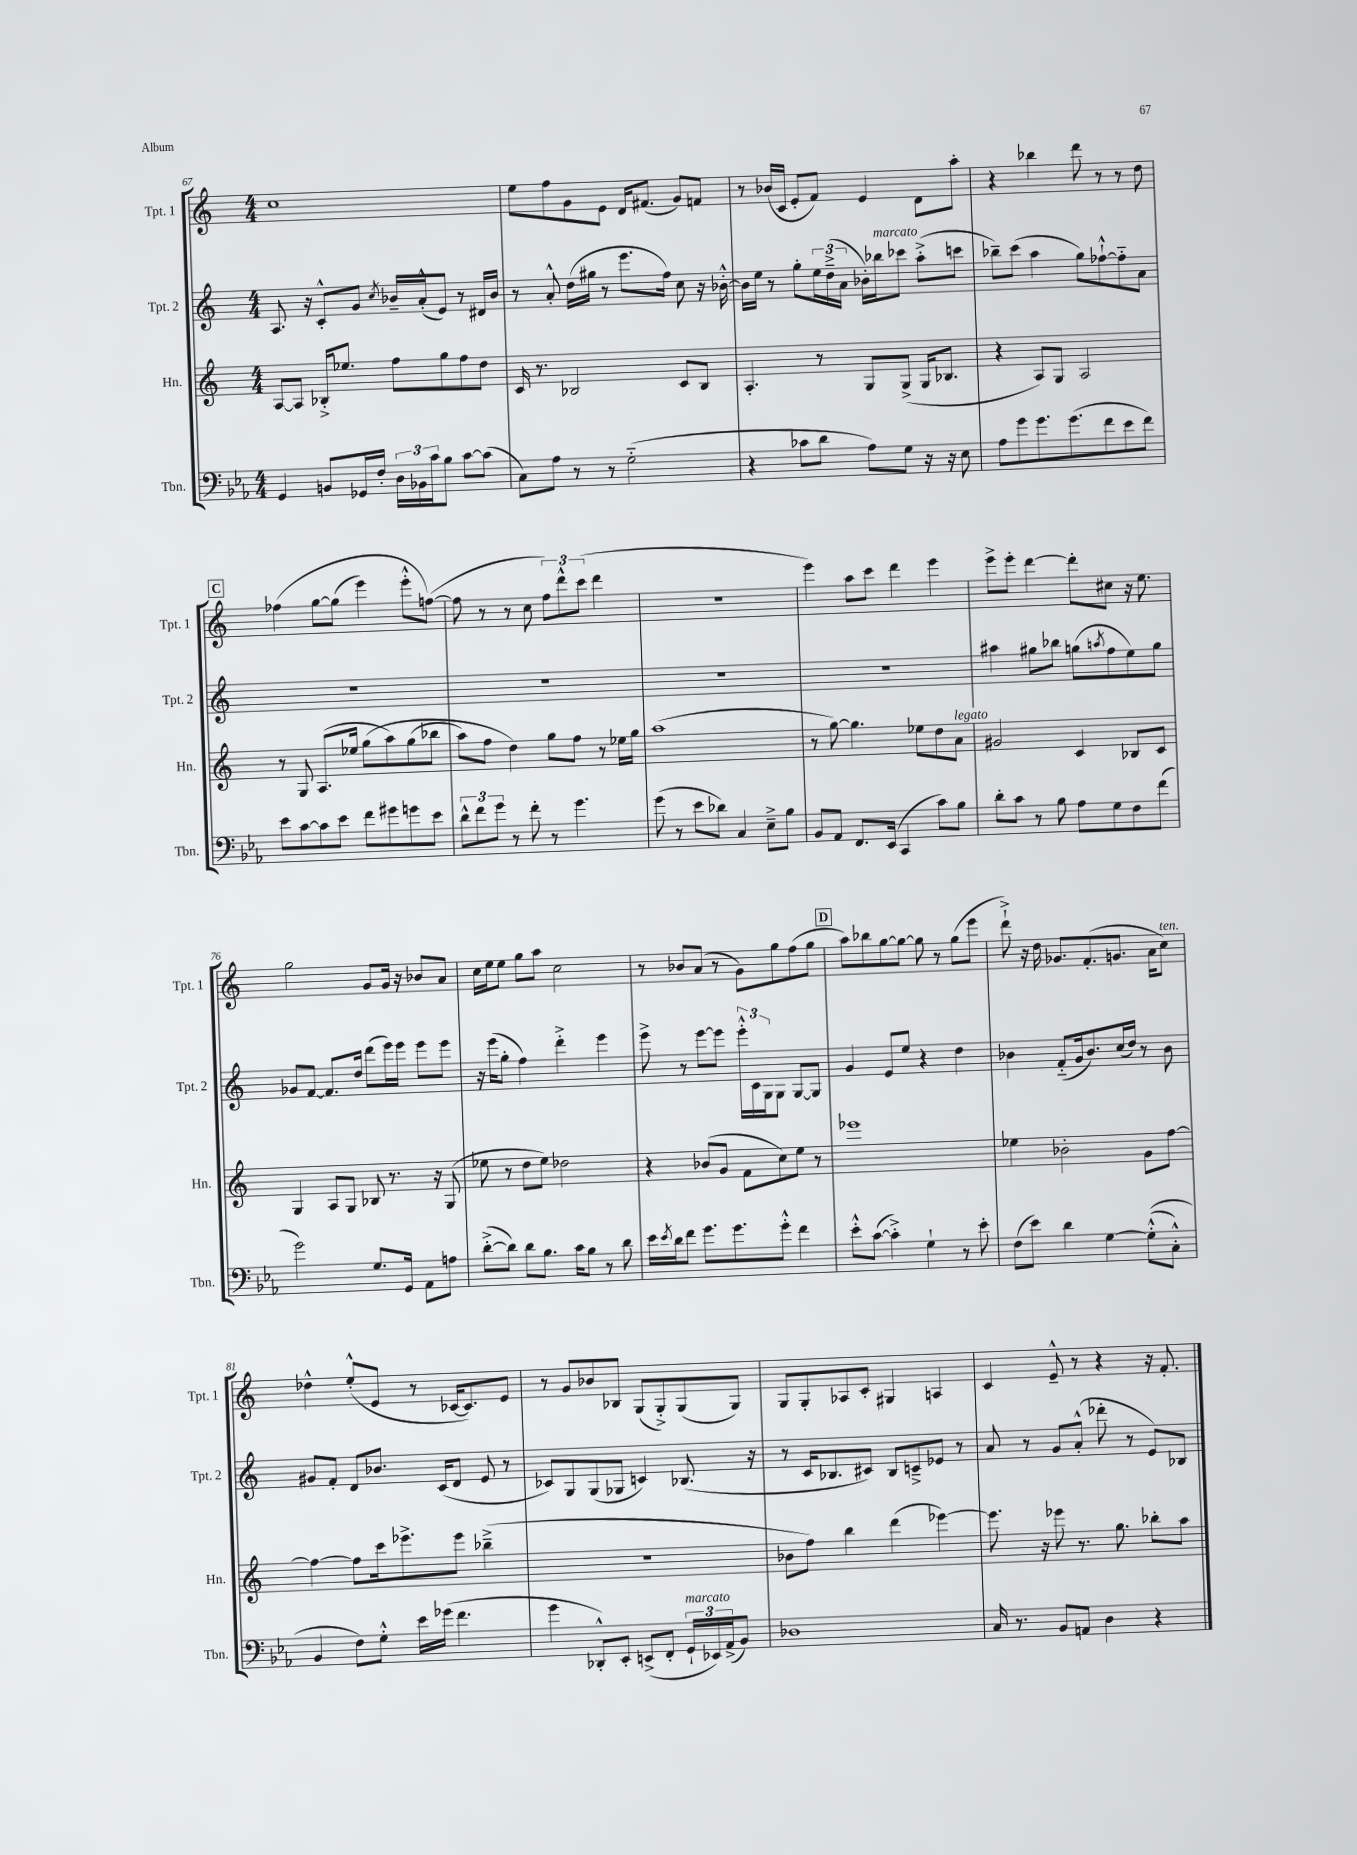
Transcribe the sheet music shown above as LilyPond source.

<<
\new StaffGroup <<
\new Staff = "s0" \with { instrumentName = "Tpt. 1" shortInstrumentName = "Tpt. 1" } {
    \clef treble \key c \major \numericTimeSignature \time 4/4
    c''1 |
    e''8 f''8 g'8 e'8 d'16 fis'8.( g'8) f'8 |
    r8 bes'16( c'16 e'8-. f'8) e'4 d'8 a''8-. |
    r4 bes''4 d'''8 r8 r8 d''8 |
    \mark \markup { \box "C" } fes''4\( g''8~ g''8( e'''4) e'''8-.-^ f''8~(\) |
    f''8 r8 r8 c''8 \tuplet 3/2 { f''8) d'''8-^ c'''8( } d'''4 |
    R1 |
    e'''4) a''8 c'''8 d'''4 e'''4 |
    e'''8-> e'''8-. d'''4~ d'''8-. cis''8 r16 e''8. |
    g''2 g'8 g'16 r16 bes'8 a'8 |
    c''16 e''16 e''8 g''8 a''8 c''2 |
    r8 bes'8 a'8( r8 g'8) g''8 f''8( g''8 |
    \mark \markup { \box "D" } a''8) bes''8 g''8~ g''8~ g''8 r8 g''8( e'''8 |
    d'''8-!->) r16 d''16 ges'8. f'8.-.( g'8. a'16 c''8^\markup { \italic "ten." }) |
    des''4-^ e''8-.-^( e'8 r8 ces'16~ ces'8.) e'8 |
    r8 g'8 bes'8 bes8 g8( g8-.->) g8( g8) |
    g8 g8-. aes8 c'8-. gis4 a4 |
    c'4 e'8---^ r8 r4 r16 f'8.-. \bar "|." |
}
\new Staff = "s1" \with { instrumentName = "Tpt. 2" shortInstrumentName = "Tpt. 2" } {
    \clef treble \key c \major \numericTimeSignature \time 4/4
    a8. r16 c'8-.-^ g'8 \acciaccatura { c''8 } bes'16-- a'16-.-^( e'8) r8 dis'16 bes'16 |
    r8 a'8-.-^ d''16( gis''16 r8 e'''8. f''16) c''8 r16 bes'16~-.-^ |
    bes'16 e''16 r8 g''8-. \tuplet 3/2 { e''16 d''16--->( a'16 } bes'16-.) bes''16^\markup { \italic "marcato" } ces'''8 a''8-.->( c'''8 |
    bes''8--) c'''8( a''4 g''8) fes''8~-!-^ fes''8-_ a'8 |
    \mark \markup { \box "C" } R1 |
    R1 |
    R1 |
    R1 |
    ais''4 gis''8 bes''8 g''8( \acciaccatura { a''8 } f''8 e''8) g''8 |
    ges'8 f'8~ f'8. d''16 d'''8( e'''16) e'''16 e'''8 e'''8 |
    r16 e'''16( g''8-. f''4) d'''4-.-> e'''4 |
    e'''8-> r8 e'''8~ e'''8 \tuplet 3/2 { e'''16-.-^ c'16 g16 } g8 g8~ g8 |
    \mark \markup { \box "D" } g'4 e'8 e''8 r4 d''4 |
    bes'4 f'8-_( g'16 bes'8.) c''16( d''16) r8 bes'8 |
    gis'8 f'8-. d'8 bes'8. c'16( d'8 e'8 r8 |
    ces'8) g8 g8( ges8 c'4) bes8.( r16 |
    r8 c'16 bes8. cis'8) bes8 c'8---> ees'8 r8 |
    a'8 r8 g'8 a'8-.-^( des'''8-. r8 e'8) bes8 \bar "|." |
}
\new Staff = "s2" \with { instrumentName = "Hn." shortInstrumentName = "Hn." } {
    \clef treble \key c \major \numericTimeSignature \time 4/4
    a8~ a8 bes16-.-> ees''8. f''8 g''8 f''8 d''8 |
    c'16 r8. bes2 c'8 bes8 |
    a4.-. r8 g8 g8->( g16 bes8. |
    r4 a8) g8 a2 |
    \mark \markup { \box "C" } r8 g8 a8.( ees''16 g''8\( a''8) g''8( bes''8 |
    a''8) f''8 d''4\) g''8 f''8 r8 ees''16 g''16 |
    a''1( |
    r8 g''8~) g''4. ees''8 d''8 a'8^\markup { \italic "legato" } |
    gis'2 c'4 bes8 c'8 |
    g4 a8 g8 bes8 r8. r16 g8( |
    ees''8 r8 d''8 ees''8) des''2 |
    r4 bes'8( g'8 f'8 c''8) e''8 r8 |
    \mark \markup { \box "D" } ees'''1 |
    ees''4 bes'2-. g'8 f''8~ |
    f''4~ f''8 c'''16 ees'''8.-> ees'''8 bes''4--->( |
    R1 |
    bes'8 f''8) b''4 d'''4( ees'''4~) |
    ees'''8. r16 ees'''8 r8. g''8. bes''8-. a''8 \bar "|." |
}
\new Staff = "s3" \with { instrumentName = "Tbn." shortInstrumentName = "Tbn." } {
    \clef bass \key ees \major \numericTimeSignature \time 4/4
    g,4 b,8 ges,16 f16-. \tuplet 3/2 { d16 bes,16 c'16 } bes8 c'8~ c'8( |
    c8) aes8 r8 r8 g2-_( |
    r4 ces'8 d'8 aes8) g8 r16 r16 ees8 |
    aes8 g'8 g'8. g'8.( f'8 ees'8 f'8) |
    \mark \markup { \box "C" } ees'8 c'8~ c'8 ees'8 f'8 gis'8 g'8 ees'8 |
    \tuplet 3/2 { d'8-^ f'8 g'8 } r8 f'8-. r8 g'4. |
    g'8( r8 ees'8 des'8) c4 ees8---> bes8 |
    bes,8 aes,8 f,8. ees,16( c,4 c'8) bes8 |
    d'8-. c'8 r8 bes8 aes8 g8 f8 f'8( |
    g'2) g8. g,16 aes,8 a8 |
    d'8~-.->( d'8) d'8 bes8. c'16 bes8 r8 d'8 |
    ees'16 \acciaccatura { ees'8 } d'16 f'8 g'8. g'8. g'8-.-^ f'4 |
    \mark \markup { \box "D" } ees'8-.-^ c'8~( c'4-.->) g4-! r8 ees'8-. |
    f8( ees'8) d'4 g4~ g8-.-^(\( c8-.-^) |
    bes,4 f8\) g8-.-^ ees'16 ges'16( f'4. |
    g'4 des,8-.-^) ees,8-. e,8->( f,8-. \tuplet 3/2 { g,16-!^\markup { \italic "marcato" } ees,16) aes,16->( } bes,8) |
    des1 |
    c16 r8. bes,8 a,8 d4 r4 \bar "|." |
}
>>
>>
\layout { \context { \Score currentBarNumber = #67 } }
